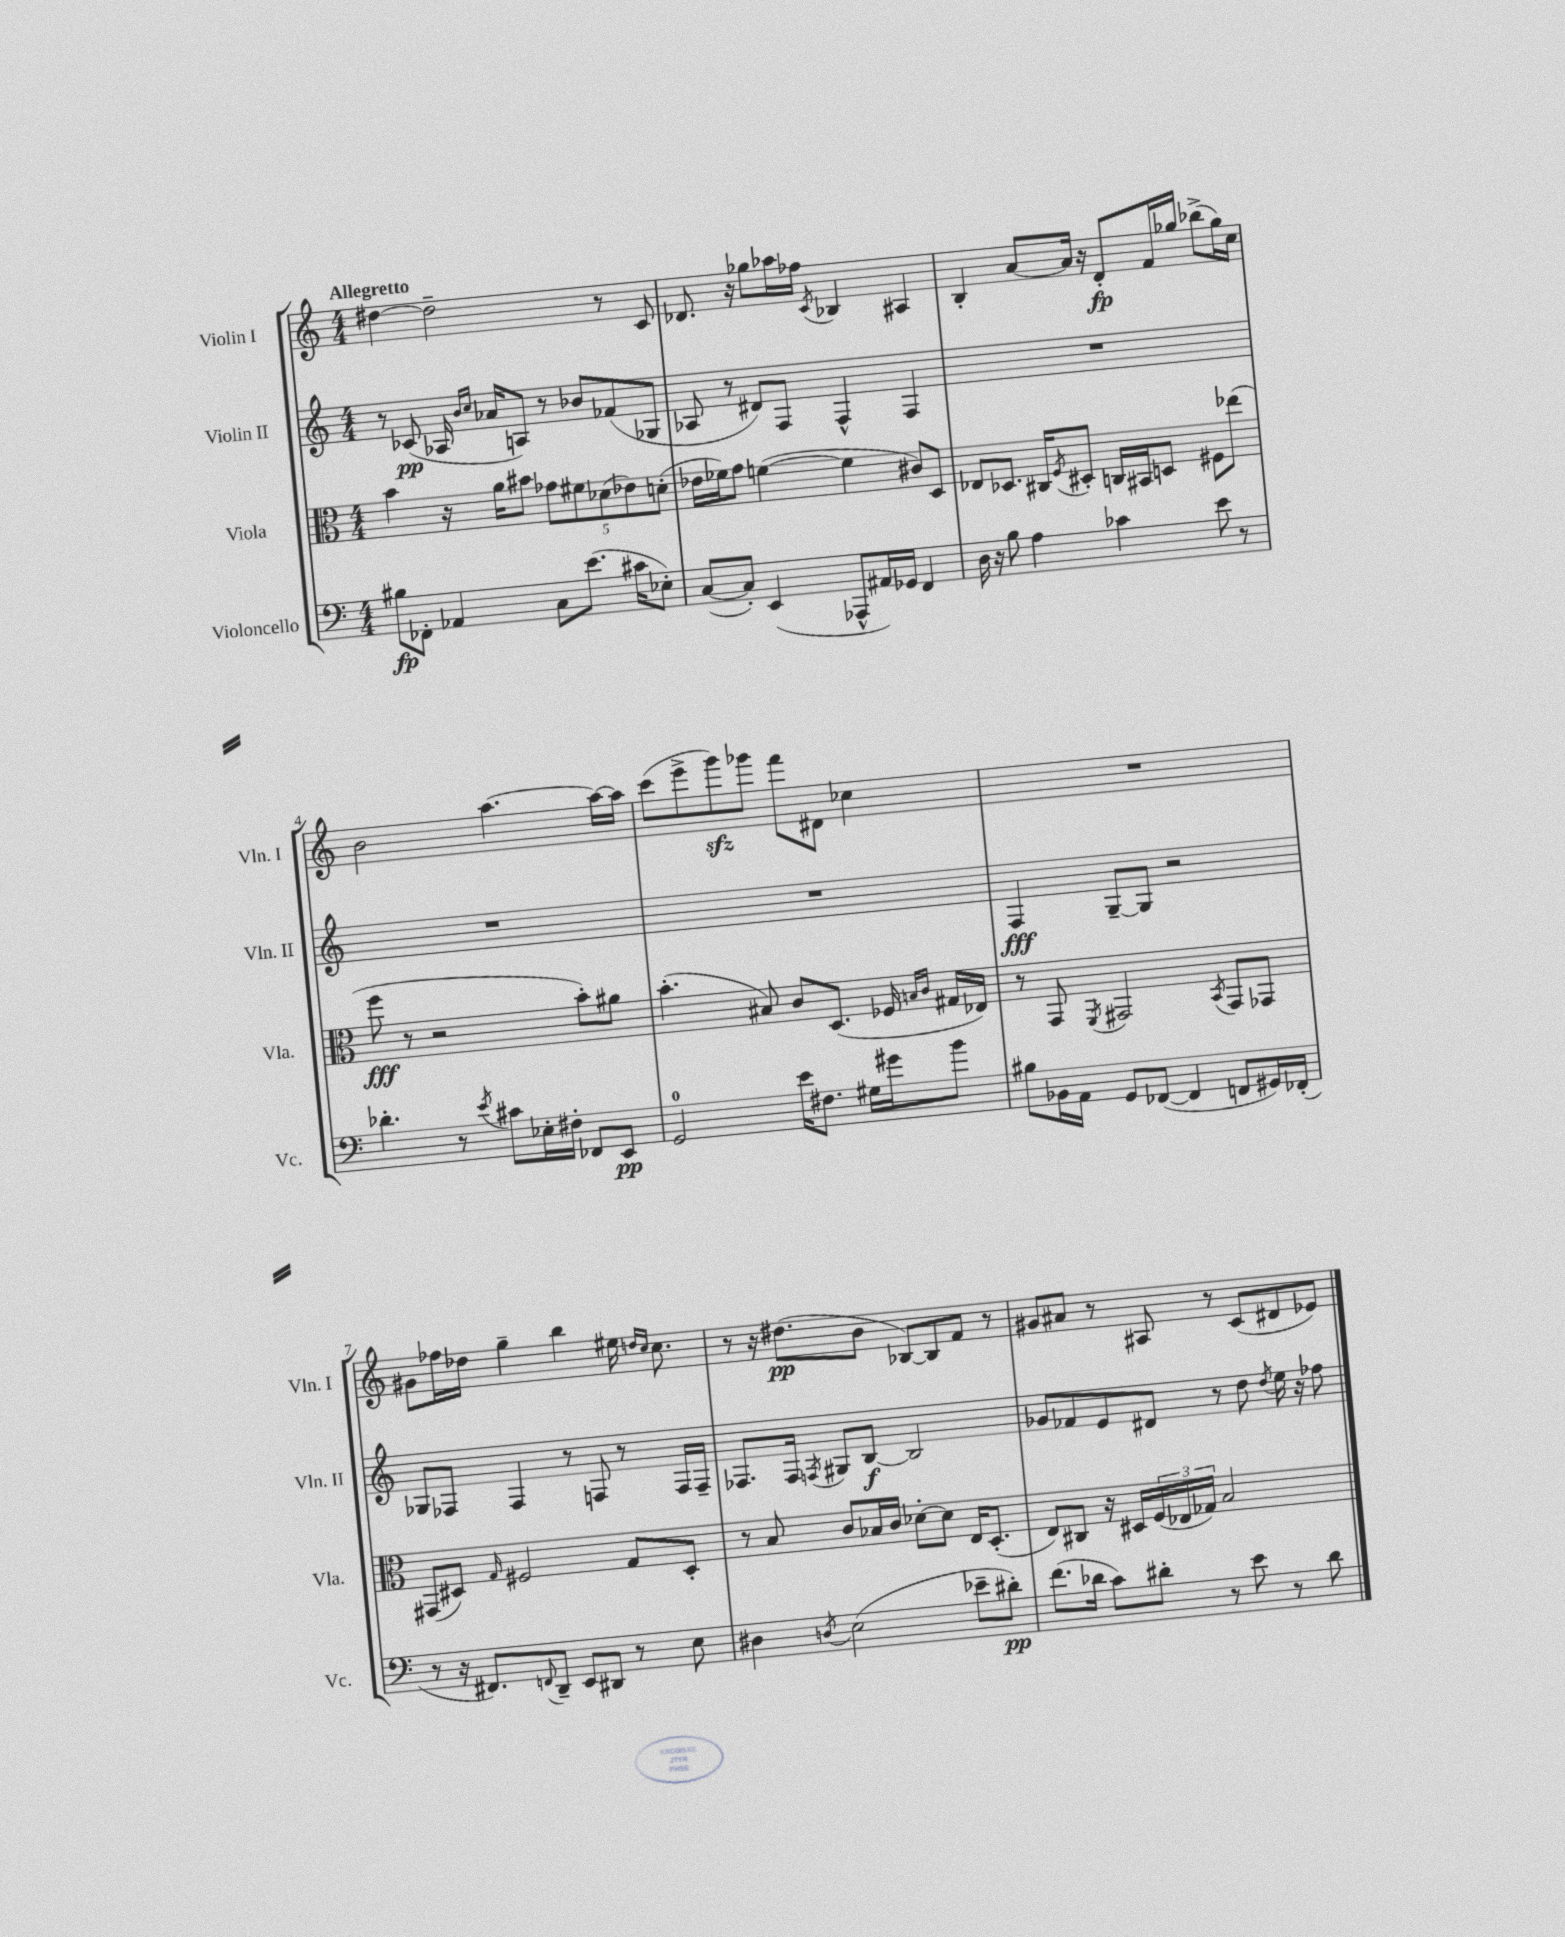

**kern	**kern	**kern	**kern
*staff4	*staff3	*staff2	*staff1
*clefF4	*clefC3	*clefG2	*clefG2
*k[]	*k[]	*k[]	*k[]
*M4/4	*M4/4	*M4/4	*M4/4
8B#\L	4b\	8r	[4dd#\
8FF-'\J	.	(8c-/	.
4AA-/	16r	16A-/	2dd#~\]
.	.	16qqb/LL	.
.	.	16qqcc/JJ	.
.	16a\LK	16a-/LK	.
.	8b#\J	8A/J)	.
8C\L	10g-\L	8r	.
.	10f#\	.	.
(8.e\J	.	8b-/L	.
.	(10d-\	.	.
.	.	(8f-/	8r
.	10e-\)	.	.
16c#\LK	.	.	.
8E-'\J)	.	8G-/J	8c/
.	(10d'\J	.	.
=	=	=	=
([8C/L	16e-\LL	8A-/	8.d-/
.	16f-\J)	.	.
8C'/]J)	8g\J	8r	.
.	.	.	16r
(4EE/	([4f\	8d#/L)	8gg-\L
.	.	8F/J	16aa-\L
.	.	.	16ff-\JJ
.	.	.	8qc/
8AAA-^^/L	4f\]	4F^^/	4B-/
16AA#/L)	.	.	.
16GG-/JJ	.	.	.
4FF/	8c#/L)	4F/	4A#/
.	8D/J	.	.
=	=	=	=
16D\	8E-/L	1r	4B'/
16r	.	.	.
8B\	8.D-/J	.	.
4A\	.	.	[8a/L
.	16C#/LK	.	.
.	8qF/	.	.
.	8D#'/J	.	16a/]Jk
.	.	.	16r
4c-\	16C/LL	.	8d'/L
.	16BB#/J	.	.
.	8D/J	.	16f/L
.	.	.	16gg-/JJ
8e\	8F#\L	.	(8bb-^\L
8r	(8ee-\J	.	16gg-\L)
.	.	.	16cc\JJ
=	=	=	=
4.d-'\	8ff\	1r	2b\
.	8r	.	.
.	2r	.	.
8r	.	.	.
8qe/	.	.	.
8c#\L	.	.	[4.aa\
16E-'\L	.	.	.
16F#'\JJ	.	.	.
8FF-/L	8b'\L)	.	.
8EE/J	8a#\J	.	16aa\_LL
.	.	.	16aa\]JJ
=	=	=	=
2GG/	(4.b'\	1r	(8ccc\L
.	.	.	8eee^\
.	.	.	8ggg\)
.	8B#/)	.	8ggg-\J
16e\LK	8c/L	.	8fff\L
8.F#\J	.	.	.
.	(8.D/J	.	8d#\J
16G#\LL	.	.	4cc-\
16g#\J	16F-/	.	.
.	16qqB/LL	.	.
.	16qqc/JJ	.	.
8b\J	16G#/LL	.	.
.	16E-/JJ)	.	.
=	=	=	=
8B#\L	8r	4F/	1r
16BB-\L	8GG/	.	.
16AA\JJ	.	.	.
.	8qFF/	.	.
8GG/L	2GG#/	[8G~/L	.
([8FF-/J	.	8G/]J	.
4FF-/]	.	2r	.
.	8qBB/	.	.
8FF/L	8GG#/L	.	.
16GG#/L)	8GG-/J	.	.
(16FF-'/JJ	.	.	.
=	=	=	=
8r	(8GG#/L	8G-/L	8g#\L
16r	8D#/J)	8F-/J	16ff-\L
8.FF#/L)	.	.	16dd-\JJ
.	16qqG/	.	.
.	2F#/	4F-/	4gg~\
8qqFF/	.	.	.
8DD~/J	.	.	.
8EE/L	.	8r	4bb\
8DD#/J	.	8F/	.
8r	8G/L	8r	16ee#\
.	.	.	16qqdd/LL
.	.	.	16qqcc/JJ
.	.	.	8.cc\
8E\	8D#'/J	16F/LL	.
.	.	16F~/JJ	.
=	=	=	=
4D#\	8r	8.F-/L	8r
.	8B/	.	16r
.	.	16F-/Jk	(8.dd#\L
8qD/	.	8qF/	.
(2E\	8c/L	8G#/L	.
.	16B-/L	[8B/J	8b\J
.	16c/JJ	.	.
.	[8d-'\L	2B/]	[8B-/L)
.	8d-\]J	.	8B-/]
8e-~\L	16E/LK	.	8f/J
.	(8.D'/J	.	.
8d#'\J)	.	.	8r
=	=	=	=
(8.f\L	8E/L)	8g-/L	8g#/L
.	8C#/J	8f-/	8a#/J
16d-\Jk	.	.	.
8c\L)	16r	8e/	8r
.	16D#/LL	.	.
8d#'\J	(24F/	8d#/J	8A#/
.	24E-/	.	.
.	24G-/JJ)	.	.
8r	2B/	8r	8r
8e\	.	8dd\	(8c/L
.	.	8qdd/	.
8r	.	16ee\	8d#/
.	.	16r	.
8d#\	.	8ff-\	8e-/J)
==	==	==	==
*-	*-	*-	*-
